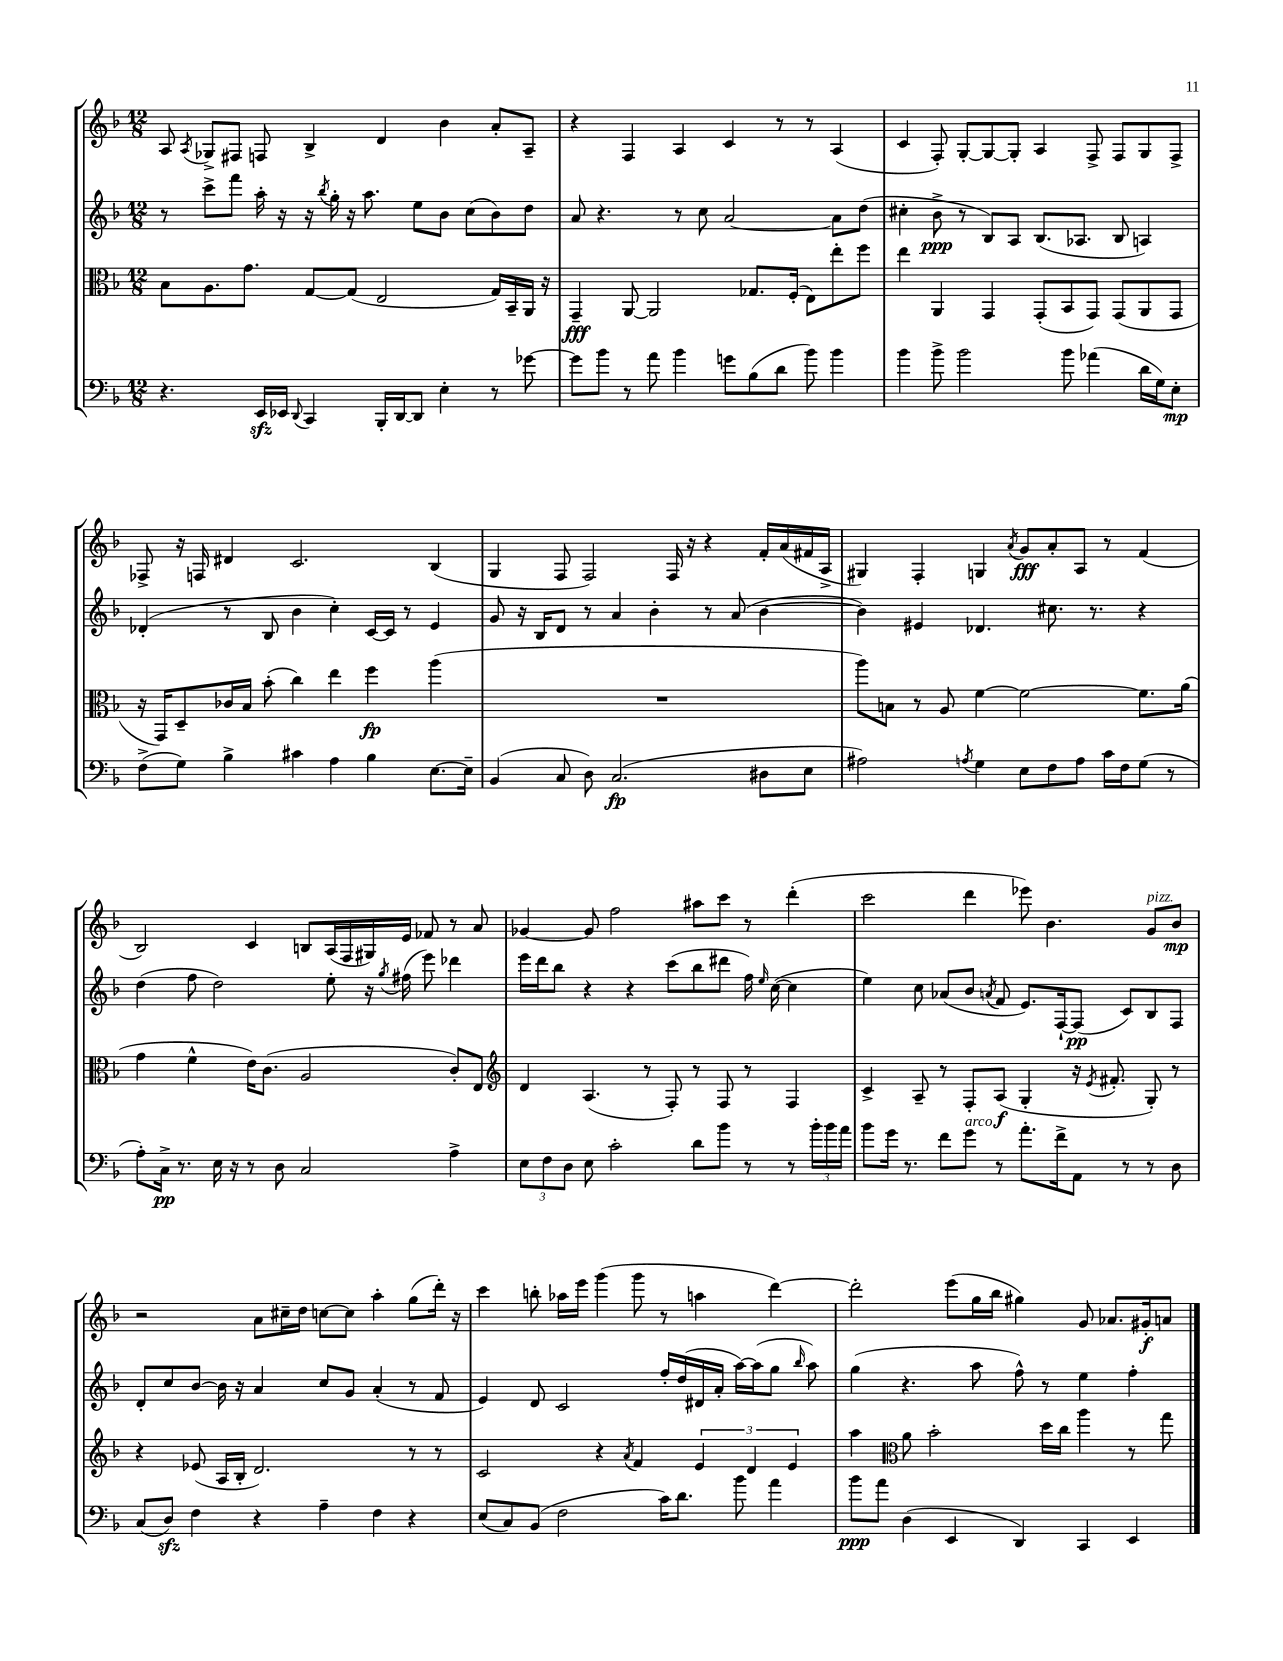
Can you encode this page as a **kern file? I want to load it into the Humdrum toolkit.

**kern	**dynam	**kern	**dynam	**kern	**dynam	**kern	**dynam
*part4	*part4	*part3	*part3	*part2	*part2	*part1	*part1
*staff4	*staff4	*staff3	*staff3	*staff2	*staff2	*staff1	*staff1
*clefF4	*	*clefC3	*	*clefG2	*	*clefG2	*
*k[b-]	*	*k[b-]	*	*k[b-]	*	*k[b-]	*
*M12/8	*	*M12/8	*	*M12/8	*	*M12/8	*
=84	=84	=84	=84	=84	=84	=84	=84
4.r	.	8B-\L	.	8r	.	8A/	.
.	.	.	.	.	.	8qA/	.
.	.	8.A\	.	8ccc^\L	.	8G-X^/L	.
.	.	.	.	8fff\J	.	8F#X/J	.
.	.	8.g\J	.	.	.	.	.
16EEzz/LL	.	.	.	16aa'\	.	8Fn/	.
16EE-X/JJ	.	.	.	16r	.	.	.
8qqDD/	.	.	.	.	.	.	.
4CC/	.	[8G/L	.	16r	.	4B-^/	.
.	.	.	.	8qbb-/	.	.	.
.	.	.	.	16gg'\	.	.	.
.	.	(8G/J]	.	16r	.	.	.
.	.	.	.	8.aa\	.	.	.
16BBB-'/LL	.	2E/	.	.	.	4d/	.
[16DD/J	.	.	.	.	.	.	.
8DD/J]	.	.	.	8ee\L	.	.	.
4E'\	.	.	.	8b-\J	.	4b-\	.
.	.	.	.	(8cc\L	.	.	.
8r	.	16G/LL)	.	8b-\)	.	8a'/L	.
.	.	16BB-~/	.	.	.	.	.
[8g-X\	.	16AA/JJ	.	8dd\J	.	8A~/J	.
.	.	16r	.	.	.	.	.
=85	=85	=85	=85	=85	=85	=85	=85
8g-\L]	.	4GG~/	fff	8a/	.	4r	.
8b-\J	.	.	.	4.r	.	.	.
8r	.	[8AA/	.	.	.	4F/	.
8a\	.	2AA/]	.	.	.	.	.
4b-\	.	.	.	8r	.	4A/	.
.	.	.	.	8cc\	.	.	.
8gn\L	.	.	.	[2a/	.	4c/	.
(8B-\	.	8.G-X/L	.	.	.	.	.
8d\J	.	.	.	.	.	8r	.
.	.	(16F'/Jk	.	.	.	.	.
8b-\)	.	8E\L)	.	.	.	8r	.
4b-\	.	8ee'\	.	8a\L]	.	(4A/	.
.	.	8ff\J	.	(8dd\J	.	.	.
=86	=86	=86	=86	=86	=86	=86	=86
4b-\	.	4ee\	.	4cc#X'\	.	4c/	.
8b-^\	.	4AA/	.	8b-^\	ppp	8F'/)	.
2b-\	.	.	.	8r	.	[8G'/L	.
.	.	4GG/	.	8B-/L)	.	8G/_	.
.	.	.	.	8A/J	.	8G'/J]	.
.	.	(8GG'/L	.	(8.B-/L	.	4A/	.
8b-\	.	8BB-/	.	.	.	.	.
.	.	.	.	8.A-X/J	.	.	.
(4a-X\	.	8GG/J)	.	.	.	8F^/	.
.	.	(8GG/L	.	8B-/	.	8F/L	.
16d\LL	.	8AA/	.	4An/)	.	8G/	.
16G\J)	.	.	.	.	.	.	.
8E'\J	mp	8GG/J	.	.	.	8F^/J	.
!!LO:LB:g=z
=87	=87	=87	=87	=87	=87	=87	=87
(8F^\L	.	16r	.	(4d-X'/	.	8F-X^/	.
.	.	16GG/KL)	.	.	.	.	.
8G\J)	.	8D~/	.	.	.	16r	.
.	.	.	.	.	.	16Fn/	.
4B-^\	.	16c-X/L	.	8r	.	4d#X/	.
.	.	16B-/JJ	.	.	.	.	.
.	.	(8b-'\	.	8B-/	.	.	.
4c#X\	.	4cc\)	.	4b-\	.	2.c/	.
4A\	.	4ee\	.	4cc'\)	.	.	.
4B-\	.	4ff\	fp	[16c/LL	.	.	.
.	.	.	.	16c/JJ]	.	.	.
.	.	.	.	8r	.	.	.
[8.E\L	.	(4aa\	.	4e/	.	(4B-/	.
16E~\Jk]	.	.	.	.	.	.	.
=88	=88	=88	=88	=88	=88	=88	=88
(4BB-/	.	1.r	.	8g/	.	4G/	.
.	.	.	.	16r	.	.	.
.	.	.	.	16B-/KL	.	.	.
8C/	.	.	.	8d/J	.	8F/	.
8D\)	.	.	.	8r	.	2F/)	.
(2.C/	fp	.	.	4a/	.	.	.
.	.	.	.	4b-'\	.	.	.
.	.	.	.	.	.	16F/	.
.	.	.	.	.	.	16r	.
.	.	.	.	8r	.	4r	.
.	.	.	.	(8a/	.	.	.
8D#X\L	.	.	.	[4b-\	.	16f'/LL	.
.	.	.	.	.	.	(16a/	.
8E\J	.	.	.	.	.	16f#X/	.
.	.	.	.	.	.	16A^/JJ	.
=89	=89	=89	=89	=89	=89	=89	=89
2A#X\)	.	8aa\L)	.	4b-\])	.	4G#X/)	.
.	.	8Bn\J	.	.	.	.	.
.	.	8r	.	4e#X/	.	4F'/	.
.	.	8A/	.	.	.	.	.
8qAn/	.	.	.	.	.	.	.
4G\	.	[4f\	.	4.d-X/	.	4Gn/	.
.	.	.	.	.	.	8qa/	.
8E\L	.	2f\_	.	.	.	8g/L	fff
8F\	.	.	.	8.cc#X\	.	8a'/	.
8A\J	.	.	.	.	.	8A/J	.
.	.	.	.	8.r	.	.	.
16c\LL	.	.	.	.	.	8r	.
16F\J	.	.	.	.	.	.	.
(8G\J	.	8.f\L]	.	4r	.	(4f/	.
8r	.	.	.	.	.	.	.
.	.	(16a\Jk	.	.	.	.	.
!!LO:LB:g=z
=90	=90	=90	=90	=90	=90	=90	=90
8A'\L)	.	4g\	.	(4dd\	.	2B-/)	.
16C^\Jk	pp	.	.	.	.	.	.
8.r	.	.	.	.	.	.	.
.	.	4f^^\	.	8ff\	.	.	.
16E\	.	.	.	2dd\)	.	.	.
16r	.	.	.	.	.	.	.
8r	.	16e\KL)	.	.	.	4c/	.
.	.	(8.c\J	.	.	.	.	.
8D\	.	.	.	.	.	.	.
2C/	.	2A/	.	.	.	8Bn/L	.
.	.	.	.	8ee'\	.	(16A/L	.
.	.	.	.	.	.	16F/	.
.	.	.	.	16r	.	16G#X/)	.
.	.	.	.	8qgg/	.	.	.
.	.	.	.	(16ff#X\	.	16e/JJ	.
.	.	.	.	8eee\)	.	8f-X/	.
4A^\	.	8c'/L)	.	4ddd-X\	.	8r	.
.	.	8E/J	.	.	.	8a/	.
=91	=91	=91	=91	=91	=91	=91	=91
*	*	*clefG2	*	*	*	*	*
12E\L	.	4d/	.	16eee\LL	.	[4g-X/	.
.	.	.	.	16ddd\J	.	.	.
12F\	.	.	.	.	.	.	.
.	.	.	.	8bb-\J	.	.	.
12D\J	.	.	.	.	.	.	.
8E\	.	(4.A/	.	4r	.	8g-/]	.
2c'\	.	.	.	.	.	2ff\	.
.	.	.	.	4r	.	.	.
.	.	8r	.	.	.	.	.
.	.	8F'/)	.	(8ccc\L	.	.	.
8d\L	.	8r	.	8bb-\	.	8aa#X\L	.
8b-\J	.	8F/	.	8ddd#X\J	.	8ccc\J	.
8r	.	8r	.	16ff\)	.	8r	.
.	.	.	.	16qqee/	.	.	.
.	.	.	.	([16cc\	.	.	.
8r	.	4F/	.	4cc\]	.	(4ddd'\	.
24b-'\LL	.	.	.	.	.	.	.
24b-\	.	.	.	.	.	.	.
24a\JJ	.	.	.	.	.	.	.
=92	=92	=92	=92	=92	=92	=92	=92
8b-\L	.	4c^/	.	4ee\)	.	2ccc\	.
16g\Jk	.	.	.	.	.	.	.
8.r	.	.	.	.	.	.	.
.	.	8A~/	.	8cc\	.	.	.
8f\L	.	8r	.	(8a-X/L	.	.	.
!LO:TX:a:i:t=arco	!	!	!	!	!	!	!
8g\J	.	8F'/L	.	8b-/J	.	4ddd\	.
.	.	.	.	8qan/	.	.	.
8r	.	(8A/J	f	8f/	.	.	.
8.a'\L	.	4G'/	.	8.e/L)	.	8eee-X\)	.
.	.	.	.	.	.	4.b-\	.
16f^\k	.	.	.	[16F`/k	.	.	.
8AA\J	.	16r	.	(8F/J]	pp	.	.
.	.	8qe/	.	.	.	.	.
.	.	8.f#X'/	.	.	.	.	.
8r	.	.	.	8c/L)	.	.	.
!	!	!	!	!	!	!LO:TX:a:i:t=pizz.	!
8r	.	8G'/)	.	8B-/	.	8g/L	.
8D\	.	8r	.	8F/J	.	8b-/J	mp
!!LO:LB:g=z
=93	=93	=93	=93	=93	=93	=93	=93
(8C/L	.	4r	.	8d'/L	.	2r	.
8Dzz/J)	.	.	.	8cc/	.	.	.
4F\	.	(8e-X/	.	[8b-/J	.	.	.
.	.	16A/LL	.	16b-\]	.	.	.
.	.	16B-'/JJ	.	16r	.	.	.
4r	.	2.d/)	.	4a/	.	8a\L	.
.	.	.	.	.	.	16cc#X~\L	.
.	.	.	.	.	.	16dd\JJ	.
4A~\	.	.	.	8cc/L	.	[8ccn\L	.
.	.	.	.	8g/J	.	8cc\J]	.
4F\	.	.	.	(4a'/	.	4aa'\	.
4r	.	8r	.	8r	.	(8gg\L	.
.	.	8r	.	8f/	.	16ddd'\Jk)	.
.	.	.	.	.	.	16r	.
=94	=94	=94	=94	=94	=94	=94	=94
(8E/L	.	2c/	.	4e/)	.	4ccc\	.
8C/)	.	.	.	.	.	.	.
(8BB-/J	.	.	.	8d/	.	8bbn'\	.
2F\	.	.	.	2c/	.	16aa-X\LL	.
.	.	.	.	.	.	16eee\JJ	.
.	.	4r	.	.	.	(4ggg\	.
.	.	8qa/	.	.	.	.	.
.	.	4f/	.	.	.	8ggg\	.
16c\KL)	.	.	.	16ff'/LL	.	8r	.
8.d\J	.	.	.	(16dd/	.	.	.
.	.	6e/	.	16d#X/	.	4aan\	.
.	.	.	.	16a'/JJ	.	.	.
8b-\	.	.	.	[16aa\LL)	.	.	.
.	.	6d/	.	.	.	.	.
.	.	.	.	(16aa\J]	.	.	.
4a\	.	.	.	8gg\J	.	[4ddd\)	.
.	.	6e/	.	.	.	.	.
.	.	.	.	16qqbb-/	.	.	.
.	.	.	.	8aa\)	.	.	.
=95	=95	=95	=95	=95	=95	=95	=95
8b-\L	ppp	4aa\	.	(4gg\	.	2ddd'\]	.
8a\J	.	.	.	.	.	.	.
*	*	*clefC3	*	*	*	*	*
(4D\	.	8a\	.	4.r	.	.	.
.	.	2b-'\	.	.	.	.	.
4EE/	.	.	.	.	.	(8eee\L	.
.	.	.	.	8aa\	.	16gg\L	.
.	.	.	.	.	.	16bb-\JJ	.
4DD/)	.	.	.	8ff^^\)	.	4gg#X\)	.
.	.	16dd\LL	.	8r	.	.	.
.	.	16cc\JJ	.	.	.	.	.
4CC/	.	4aa\	.	4ee\	.	8g/	.
.	.	.	.	.	.	8.a-X/L	.
4EE/	.	8r	.	4ff'\	.	.	.
.	.	.	.	.	.	16g#X'/k	f
.	.	8gg\	.	.	.	8an/J	.
==	==	==	==	==	==	==	==
*-	*-	*-	*-	*-	*-	*-	*-
